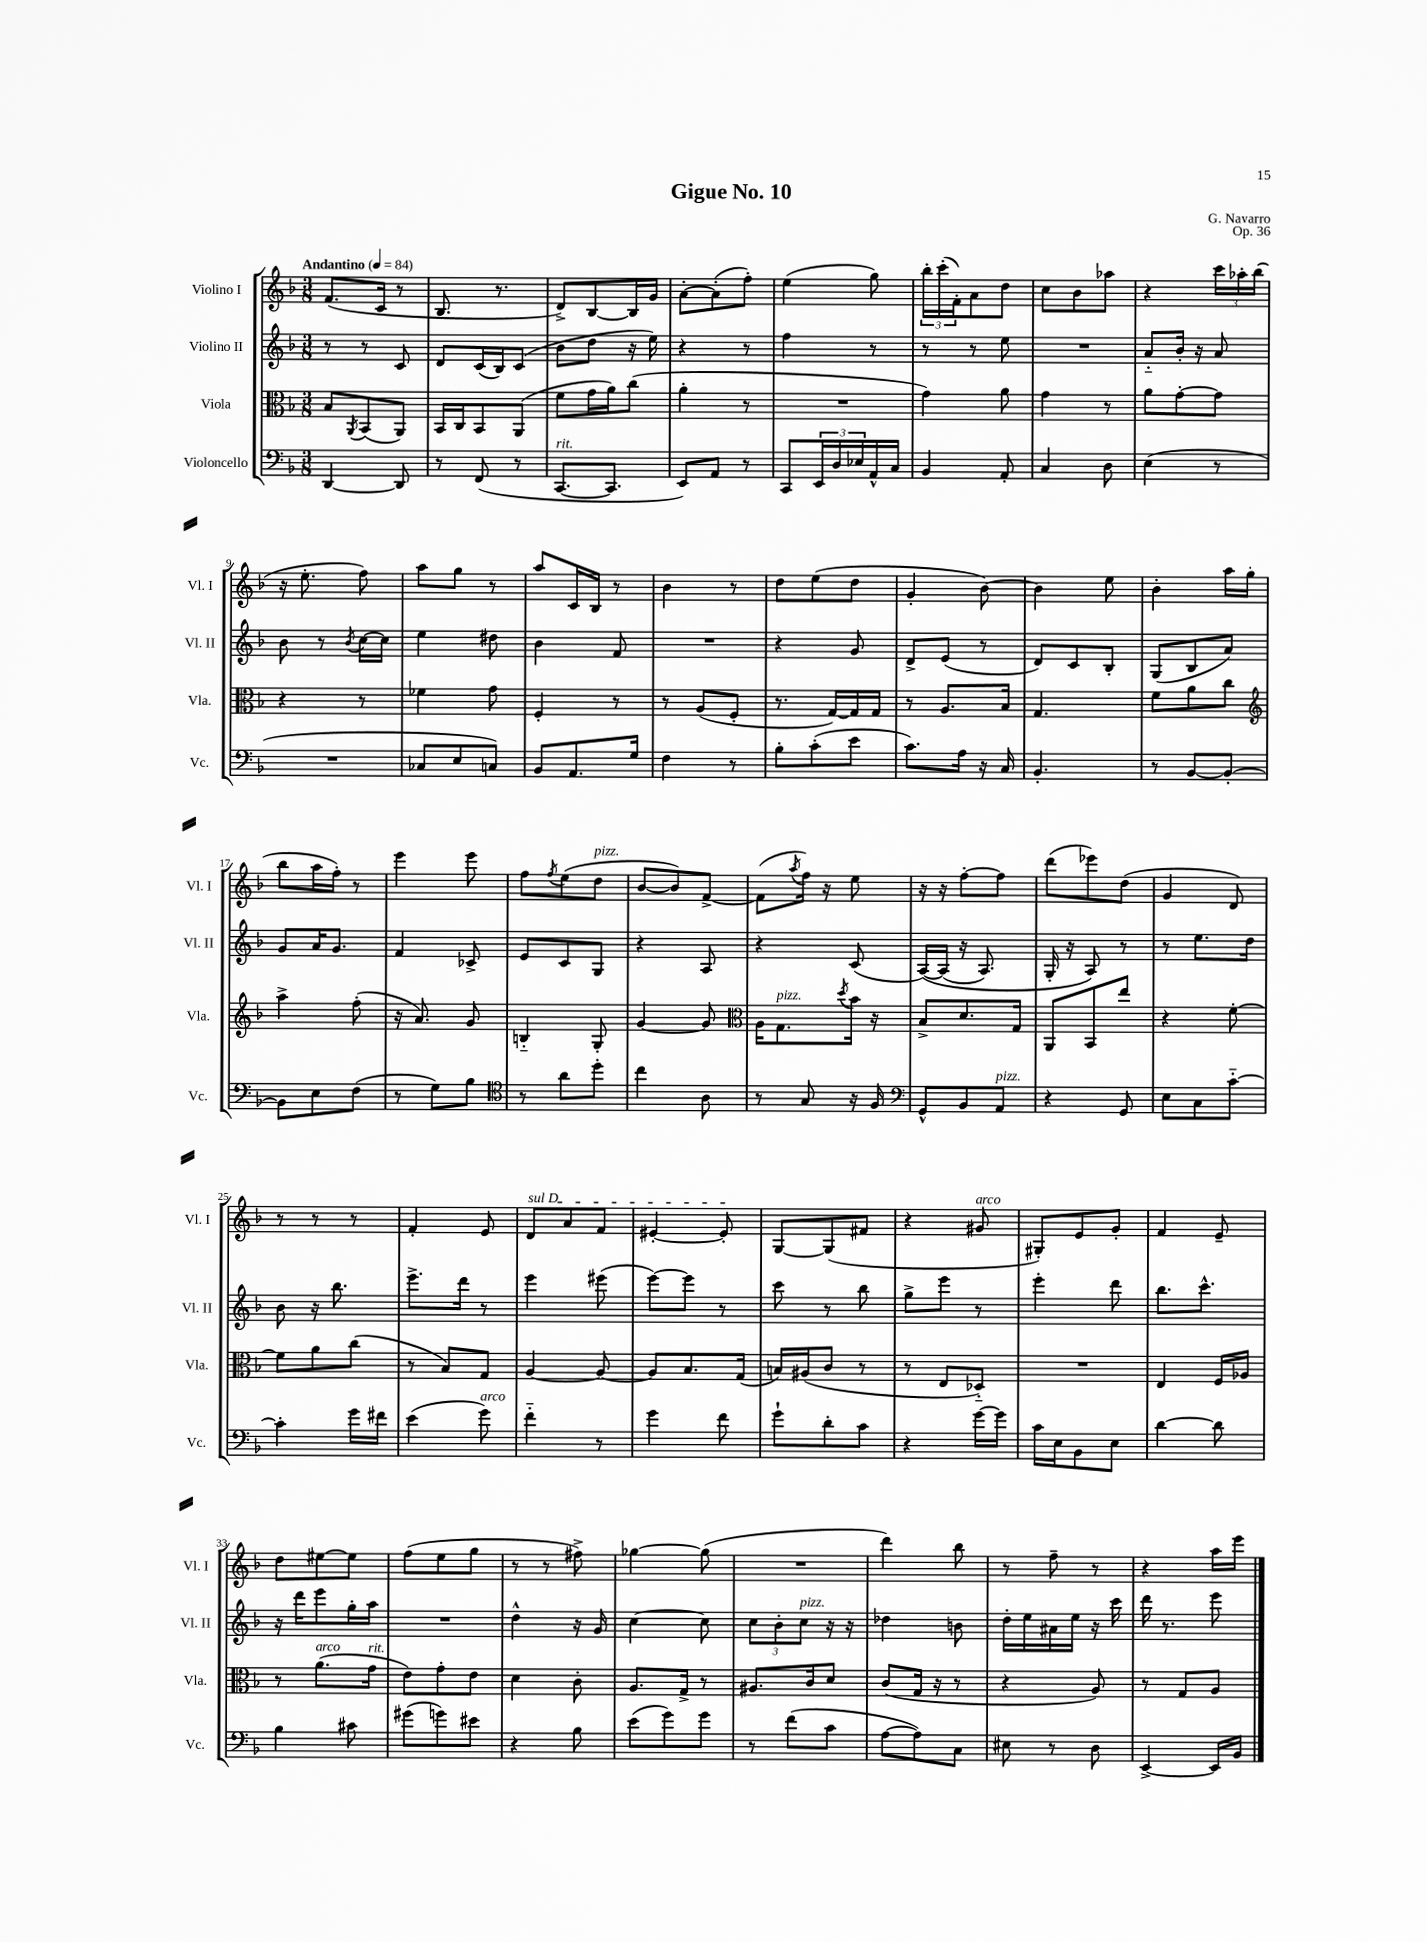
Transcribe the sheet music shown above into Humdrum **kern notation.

**kern	**kern	**kern	**kern
*staff4	*staff3	*staff2	*staff1
*clefF4	*clefC3	*clefG2	*clefG2
*k[b-]	*k[b-]	*k[b-]	*k[b-]
*M3/8	*M3/8	*M3/8	*M3/8
*MM84	*MM84	*MM84	*MM84
[4DD	8B-	8r	(8.f
.	8qAA	.	.
.	(8BB-	8r	.
.	.	.	16c
8DD]	8AA)	8c	8r
=	=	=	=
8r	16BB-	8d	8.B-
.	16C	.	.
(8FF	8BB-	(16c	.
.	.	16B-)	8.r
8r	(8AA	(8c	.
=	=	=	=
[8.CC	8f	8b-	8d^)
.	16g	8dd	[8B-
8.CC]	16a)	.	.
.	(8cc	16r	16B-]
.	.	16ee)	16g
=	=	=	=
8EE)	4a'	4r	[8a'
8AA	.	.	(8a']
8r	8r	8r	8ff')
=	=	=	=
8CC	4.r	4ff	(4ee
24EE	.	.	.
24D	.	.	.
24E-	.	.	.
16AA^^	.	8r	8gg)
16C	.	.	.
=	=	=	=
4BB-	4g)	8r	24bb-'
.	.	.	(24ccc'
.	.	.	24f')
.	.	8r	8a
8AA'	8a	8ee	8dd
=	=	=	=
4C	4g	4.r	8cc
.	.	.	8b-
8D	8r	.	8aa-
=	=	=	=
(4E	8a	8a'~	4r
.	[8g'	16b-'	.
.	.	16r	.
8r	8g]	8a	24ccc
.	.	.	24aa-'
.	.	.	(24bb-
=	=	=	=
4.r	4r	8b-	16r
.	.	.	8.ee'
.	.	8r	.
.	.	8qb-	.
.	8r	[16cc	8ff)
.	.	16cc]	.
=	=	=	=
8C-	4f-	4ee	8aa
8E	.	.	8gg
8C)	8g	8dd#	8r
=	=	=	=
8BB-	4F'	4b-	8aa
8.AA	.	.	16c
.	.	.	16B-
.	8r	8f	8r
16G	.	.	.
=	=	=	=
4F	8r	4.r	4b-
.	(8A	.	.
8r	8F'	.	8r
=	=	=	=
8B-'	8.r	4r	8dd
(8c'	.	.	(8ee
.	[16G)	.	.
8e	16G]	8g	8dd
.	16G	.	.
=	=	=	=
8.c)	8r	8d^	4g'
.	8.A	(8e	.
16A	.	.	.
16r	.	8r	[8b-)
16C	16B-	.	.
=	=	=	=
4.BB-'	4.G	8d)	4b-]
.	.	8c	.
.	.	8B-'	8ee
=	=	=	=
8r	8f	(8G	4b-'
[8BB-	8a	8B-	.
8BB-'_	8cc	8a)	16aa
.	.	.	(16gg
=	=	=	=
*	*clefG2	*	*
8BB-]	4aa^	8g	8bb-
8E	.	16a	16aa
.	.	8.g	16ff')
(8F	(8ff'	.	8r
=	=	=	=
8r	16r	4f	4eee
.	8.a)	.	.
8G)	.	.	.
8B-	8g	8c-^	8eee
=	=	=	=
*clefC4	*	*	*
8r	4B'~	8e	8ff
.	.	.	8qff
8a	.	8c	(8ee
8dd'	8G'	8G	8dd
=	=	=	=
4cc	[4g	4r	[8b-
.	.	.	8b-])
8A	8g]	8A	[8f^
=	=	=	=
*	*clefC3	*	*
8r	16A	4r	(8f]
.	8.G	.	.
.	.	.	8qaa
8G	.	.	16ff)
.	.	.	16r
.	8qdd	.	.
16r	16b-	(8c	8ee
16F	16r	.	.
=	=	=	=
*clefF4	*	*	*
8GG^^	8B-^	&([16A)	16r
.	.	(16A]	16r
8BB-	8.d	16r	[8ff'
.	.	8.A)	.
8AA	.	.	8ff]
.	16G	.	.
=	=	=	=
4r	8AA	16G'	(8ddd
.	.	16r	.
.	8BB-	8A&)	8eee-)
8GG	8ee	8r	(8dd
=	=	=	=
8E	4r	8r	4g
8C	.	8.ee	.
[8c'~	[8f'	.	8d)
.	.	16dd	.
=	=	=	=
4c']	8f]	8b-	8r
.	8a	16r	8r
.	.	8.bb-	.
16g	(8cc	.	8r
16f#	.	.	.
=	=	=	=
(4e	8r	8.eee^	4f'
.	8B-)	.	.
.	.	16ddd	.
8g)	8G	8r	8e
=	=	=	=
4f'~	[4A	4eee	8d
.	.	.	8a
8r	8A_	(8eee#	8f
=	=	=	=
4g	8A]	[8eee)	[4e#'
.	8.B-	8eee]	.
8f	.	8r	8e#']
.	(16G	.	.
=	=	=	=
8g`	16B)	8ccc	[8G
.	(16A#	.	.
8d'	8c	8r	(8G]
8c	8r	8bb-	8f#
=	=	=	=
4r	8r	8gg^	4r
.	8E	8eee	.
[16g	8D-'~)	8r	8g#
16g]	.	.	.
=	=	=	=
16c	4.r	4eee'	8G#')
16E	.	.	.
8BB-	.	.	8e
8E	.	8ddd	8g'
=	=	=	=
[4d	4E	8.bb-	4f
.	.	8.ccc^^	.
8d]	16F	.	8e~
.	16A-	.	.
=	=	=	=
4B-	8r	16r	8dd
.	.	16ddd	.
.	(8.a	8eee	[8ee#
8c#	.	16gg'	8ee#]
.	16g	16aa	.
=	=	=	=
(8g#	8e)	4.r	(8ff
8g)	8g'	.	8ee
8e#	8e	.	8gg
=	=	=	=
4r	4d	4dd^^	8r
.	.	.	8r
8B-	8c'	16r	8ff#^)
.	.	16g	.
=	=	=	=
(8e	8.A	[4cc	[4gg-
8g)	.	.	.
.	16G^	.	.
8g	8r	8cc]	(8gg-]
=	=	=	=
8r	8.A#	12cc	4.r
.	.	12b-'	.
(8f	.	.	.
.	.	12cc	.
.	16c	.	.
8c	8d	16r	.
.	.	16r	.
=	=	=	=
[8A	(8c	4dd-	4ddd)
8A])	16G	.	.
.	16r	.	.
8C	8r	8b	8bb-
=	=	=	=
8E#	4r	16dd'	8r
.	.	16ee	.
8r	.	16a#	8ff~
.	.	16ee	.
8D	8A)	16r	8r
.	.	16ccc	.
=	=	=	=
[4EE^	8r	16ddd	4r
.	.	8.r	.
.	8G	.	.
16EE]	8A	8eee	16aa
16BB-	.	.	16eee
==	==	==	==
*-	*-	*-	*-
